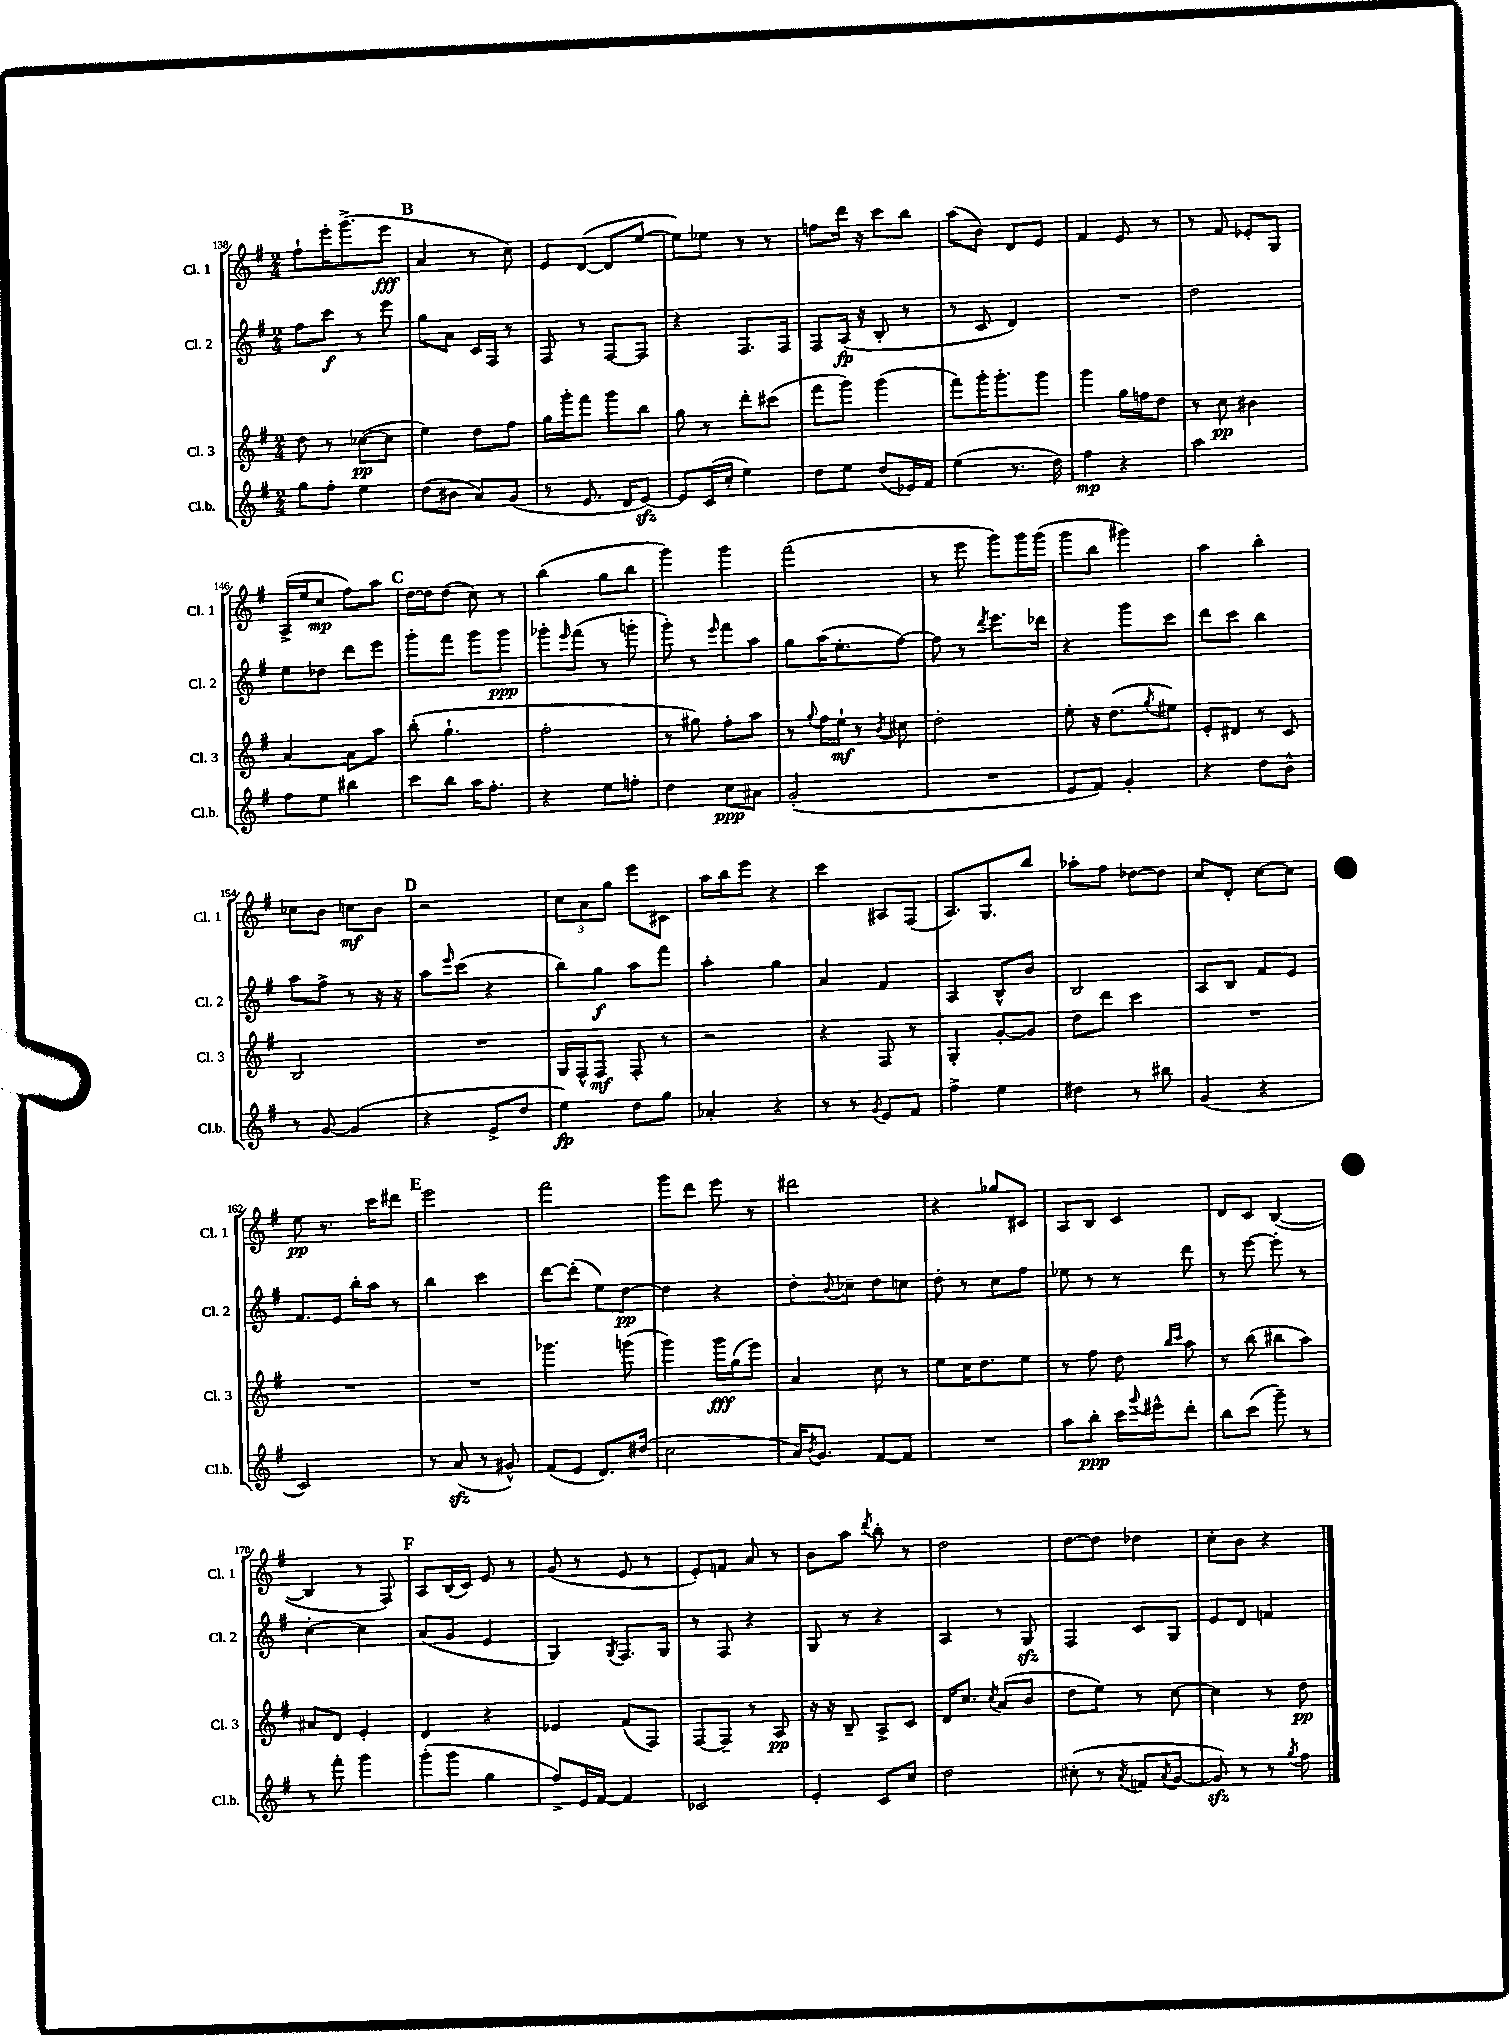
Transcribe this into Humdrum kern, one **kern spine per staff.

**kern	**kern	**kern	**kern
*staff4	*staff3	*staff2	*staff1
*clefG2	*clefG2	*clefG2	*clefG2
*k[f#]	*k[f#]	*k[f#]	*k[f#]
*M2/4	*M2/4	*M2/4	*M2/4
8gg\L	8dd\	8ff#\L	8ff#`\L
8ff#'\J	8r	8ccc\J	16eee'\K
.	.	.	(8.ggg^\
4ee\	([8cc-\L	8r	.
.	8cc-\]J	8eee\	8eee\J
=	=	=	=
(8dd\L	4ee\)	8gg\L	4a/
8b#\J	.	8a\J	.
8a/L)	8dd\L	16c/LL	8r
.	.	16F#/JJ	.
(8g/J	8ff#\J	8r	8cc\)
=	=	=	=
8r	16gg\LL	8F#/	8e/L
.	16ggg'\J	.	.
8.e/	8fff#\J	8r	([8d/J
.	8ggg\L	[8F#/L	8d/]L
16d/LK	.	.	.
[8e/J)	8bb\J	8F#/]J	[8ee/J
=	=	=	=
8e/]L	8gg\	4r	8ee\]L)
(16c/L	8r	.	8ee-\J
16cc'/JJ	.	.	.
4ee\)	8ddd'\L	8.F#/L	8r
.	(8ccc#\J	.	8r
.	.	16F#/Jk	.
=	=	=	=
8dd\L	8fff#\L	8F#/L	8ff\L
8ee\J	8ggg\J)	(16A/Jk	16ddd\Jk
.	.	16r	16r
(8dd/L	(4ggg\	8B'/	8ccc\L
16e-/L)	.	8r	8bb\J
16f#/JJ	.	.	.
=	=	=	=
(4ee\	8fff#\L)	8r	(8aa\L
.	16ggg'\K	8c/	8b\J)
.	8.ggg'\	.	.
8.r	.	4d/)	8d/L
.	8ggg\J	.	8e/J
16dd\)	.	.	.
=	=	=	=
4ff#\	4ggg\	2r	4f#/
4r	16gg\LL	.	8e/
.	16ff\J	.	.
.	8dd\J	.	8r
=	=	=	=
2aa\	8r	2dd\	8r
.	8cc\	.	8f#/
.	4b#\	.	8e-'/L
.	.	.	8G/J
=	=	=	=
8ff#\L	[4a/	8ee\L	(16A^/LL
.	.	.	16ee/J
8ee\J	.	8dd-\J	8cc/J
4bb#\	8a\]L	8ddd\L	8ff#\L)
.	8aa\J	8eee\J	8aa\J
=	=	=	=
8ccc\L	(8bb'\	8ggg'\L	[16dd\LL
.	.	.	16dd\]J
8bb\J	4.gg`\	8fff#\J	(8dd\J
16aa\LK	.	8ggg\L	8cc\)
8.ff#'\J	.	.	.
.	.	8ggg\J	8r
=	=	=	=
4r	2ff#'\	8ggg-'\L	(4bb\
.	.	16qqeee/	.
.	.	(8fff#\J	.
8ee\L	.	8r	8gg\L
8ff'\J	.	8ggg'\	8bb\J
=	=	=	=
4dd\	8r	8ggg'\)	4ggg\)
.	8gg#\)	8r	.
.	.	16qqeee/	.
8cc\L	8ff#'\L	8fff#\L	4ggg\
8a#\J	8aa\J	8aa\J	.
=	=	=	=
(2g'/	8r	8gg\L	(2fff#\
.	8qqgg/	.	.
.	16ff#\LL	(16aa\K	.
.	16ee`\JJ	8.ee'\	.
.	8r	.	.
.	8qb/	.	.
.	8cc#\	[8ff#\J)	.
=	=	=	=
2r	2dd'\	8ff#\]	8r
.	.	8r	8eee\
.	.	8qddd/	.
.	.	8.eee\L	8ggg\L)
.	.	.	16ggg\L
.	.	16ddd-\Jk	(16ggg\JJ
=	=	=	=
8e/L	8ee'\	4r	8ggg\L
8f#/J)	16r	.	8bb\J
.	(8.dd\L	.	.
4g'/	.	8ggg\L	4ggg#\)
.	8qgg/	.	.
.	8ee#\J)	8ccc\J	.
=	=	=	=
4r	8e'/L	8ddd\L	4aa\
.	8d#/J	8ccc\J	.
8dd\L	8r	4bb\	4bb'\
8b^^\J	8c/	.	.
=	=	=	=
8r	2B/	8aa\L	8cc-\L
[8g/	.	8ff#^\J	8b\J
(4g/]	.	8r	8cc\L
.	.	16r	8b\J
.	.	16r	.
=	=	=	=
4r	2r	8aa\L	2r
.	.	16qqeee/	.
.	.	(8ccc\J	.
8e^/L	.	4r	.
8dd/J	.	.	.
=	=	=	=
4ee\)	16G/LL	8bb\L)	12cc\L
.	16F#^^/J	.	.
.	.	.	12a\
.	8F#/J	8gg\J	.
.	.	.	12gg\J
8dd\L	8F#'/	8aa\L	8eee\L
8gg\J	8r	8fff#\J	8c#\J
=	=	=	=
4a-'/	2r	4aa'\	16aa\LL
.	.	.	16bb\J
.	.	.	8eee\J
4r	.	4gg\	4r
=	=	=	=
8r	4r	4a/	4ccc\
8r	.	.	.
8qg/	.	.	.
8e/L	8F#/	4f#/	8A#/L
8f#/J	8r	.	(8F#/J
=	=	=	=
4ff#^\	4G'/	4A/	8.A/L)
.	.	.	8.G/
4ee\	[8g'/L	8B^^/L	.
.	8g/]J	8b/J	8bb/J
=	=	=	=
4dd#\	8dd\L	2B/	8aa-'\L
.	8ddd\J	.	8ff#\J
8r	4ccc\	.	[8dd-\L
8bb#\	.	.	8dd-\]J
=	=	=	=
(4g/	2r	8A/L	8cc/L
.	.	8B/J	8d'/J
4r	.	8f#/L	[8cc\L
.	.	8e/J	8cc\]J
=	=	=	=
2c/)	2r	8.f#/L	8ee\
.	.	.	8.r
.	.	16e/Jk	.
.	.	16bb'\LL	.
.	.	16aa\JJ	16ccc\LK
.	.	8r	8ddd#\J
=	=	=	=
8r	2r	4bb\	2eee\
(8a/	.	.	.
8r	.	4ccc\	.
8g#^^/)	.	.	.
=	=	=	=
(8f#/L	4.ggg-\	[8ddd\L	2fff#\
8e/J	.	(8ddd'\]J	.
8.d/L)	.	8ee\L)	.
.	(8ggg\	[8dd\J	.
(16dd#/Jk	.	.	.
=	=	=	=
2cc\	4ggg\)	4dd\]	8ggg\L
.	.	.	8ddd\J
.	16ggg\LL	4r	8eee\
.	(16gg\J	.	.
.	8eee\J)	.	8r
=	=	=	=
16a/LK)	4a/	8dd'\L	2ddd#\
8qb/	.	.	.
8.g/J	.	.	.
.	.	8qqb/	.
.	.	8cc-~\J	.
[8f#/L	8cc\	8dd\L	.
8f#/]J	8r	8cc\J	.
=	=	=	=
2r	8ee\L	8dd'\	4r
.	16cc\K	8r	.
.	8.dd\	.	.
.	.	8cc\L	8gg-/L
.	8ee\J	8ff#\J	8c#/J
=	=	=	=
8aa\L	8r	8ee-\	8A/L
8bb'\J	8ff#\	8r	8B/J
16ccc\LL	8dd\	8r	4c/
8qqggg/	.	.	.
16eee#^^\J	.	.	.
.	16qqbb/LL	.	.
.	16qqccc/JJ	.	.
8ddd'\J	8aa\	8ddd\	.
=	=	=	=
8bb\L	8r	8r	8d/L
(8ccc\J	(8bb\	[8eee\	8c/J
8ggg~\)	8bb#\L	8eee'\]	([4B/
8r	8aa\J)	8r	.
=	=	=	=
8r	8a#/L	[4cc'\	4B/]
8fff#'\	8d/J	.	.
4ggg\	4e'/	4cc\]	8r
.	.	.	8F#/)
=	=	=	=
(8ggg'\L	4d/	(8a/L	8A/L
8ggg\J	.	8g/J	(16B/L
.	.	.	16c/JJ)
4gg\	4r	4e/	8e/
.	.	.	8r
=	=	=	=
8ff#^/L)	4e-/	4G/)	(8g/
16e/L	.	.	8r
[16f#/JJ	.	.	.
.	.	8qG/	.
4f#/]	(8f#/L	8.F#/L	8e/
.	8F#/J)	.	8r
.	.	16G/Jk	.
=	=	=	=
2c-/	[8F#/L	8r	8e'/L)
.	8F#~/]J	8F#/	8f/J
.	8r	4r	8a/
.	8A/	.	8r
=	=	=	=
4e'/	16r	8G/	8b\L
.	16r	.	.
.	8B~/	8r	8aa\J
.	.	.	8qddd/
8c/L	8A^/L	4r	8bb'\
8cc/J	8c/J	.	8r
=	=	=	=
2dd\	16d/LK	4A/	2dd\
.	8.cc/J	.	.
.	8qcc/	.	.
.	(8a/L	8r	.
.	8b/J	8G/	.
=	=	=	=
(8cc#'\	8dd\L	4F#/	[8dd\L
8r	8ee\J)	.	8dd\]J
8qa/	.	.	.
8f/L	8r	8c/L	4dd-\
8qa/	.	.	.
[8g/J	[8cc\	8G/J	.
=	=	=	=
8g/])	4cc\]	8e/L	8cc'\L
8r	.	8d/J	8b\J
8r	8r	4f/	4r
8qgg/	.	.	.
8ff#\	8dd\	.	.
==	==	==	==
*-	*-	*-	*-
